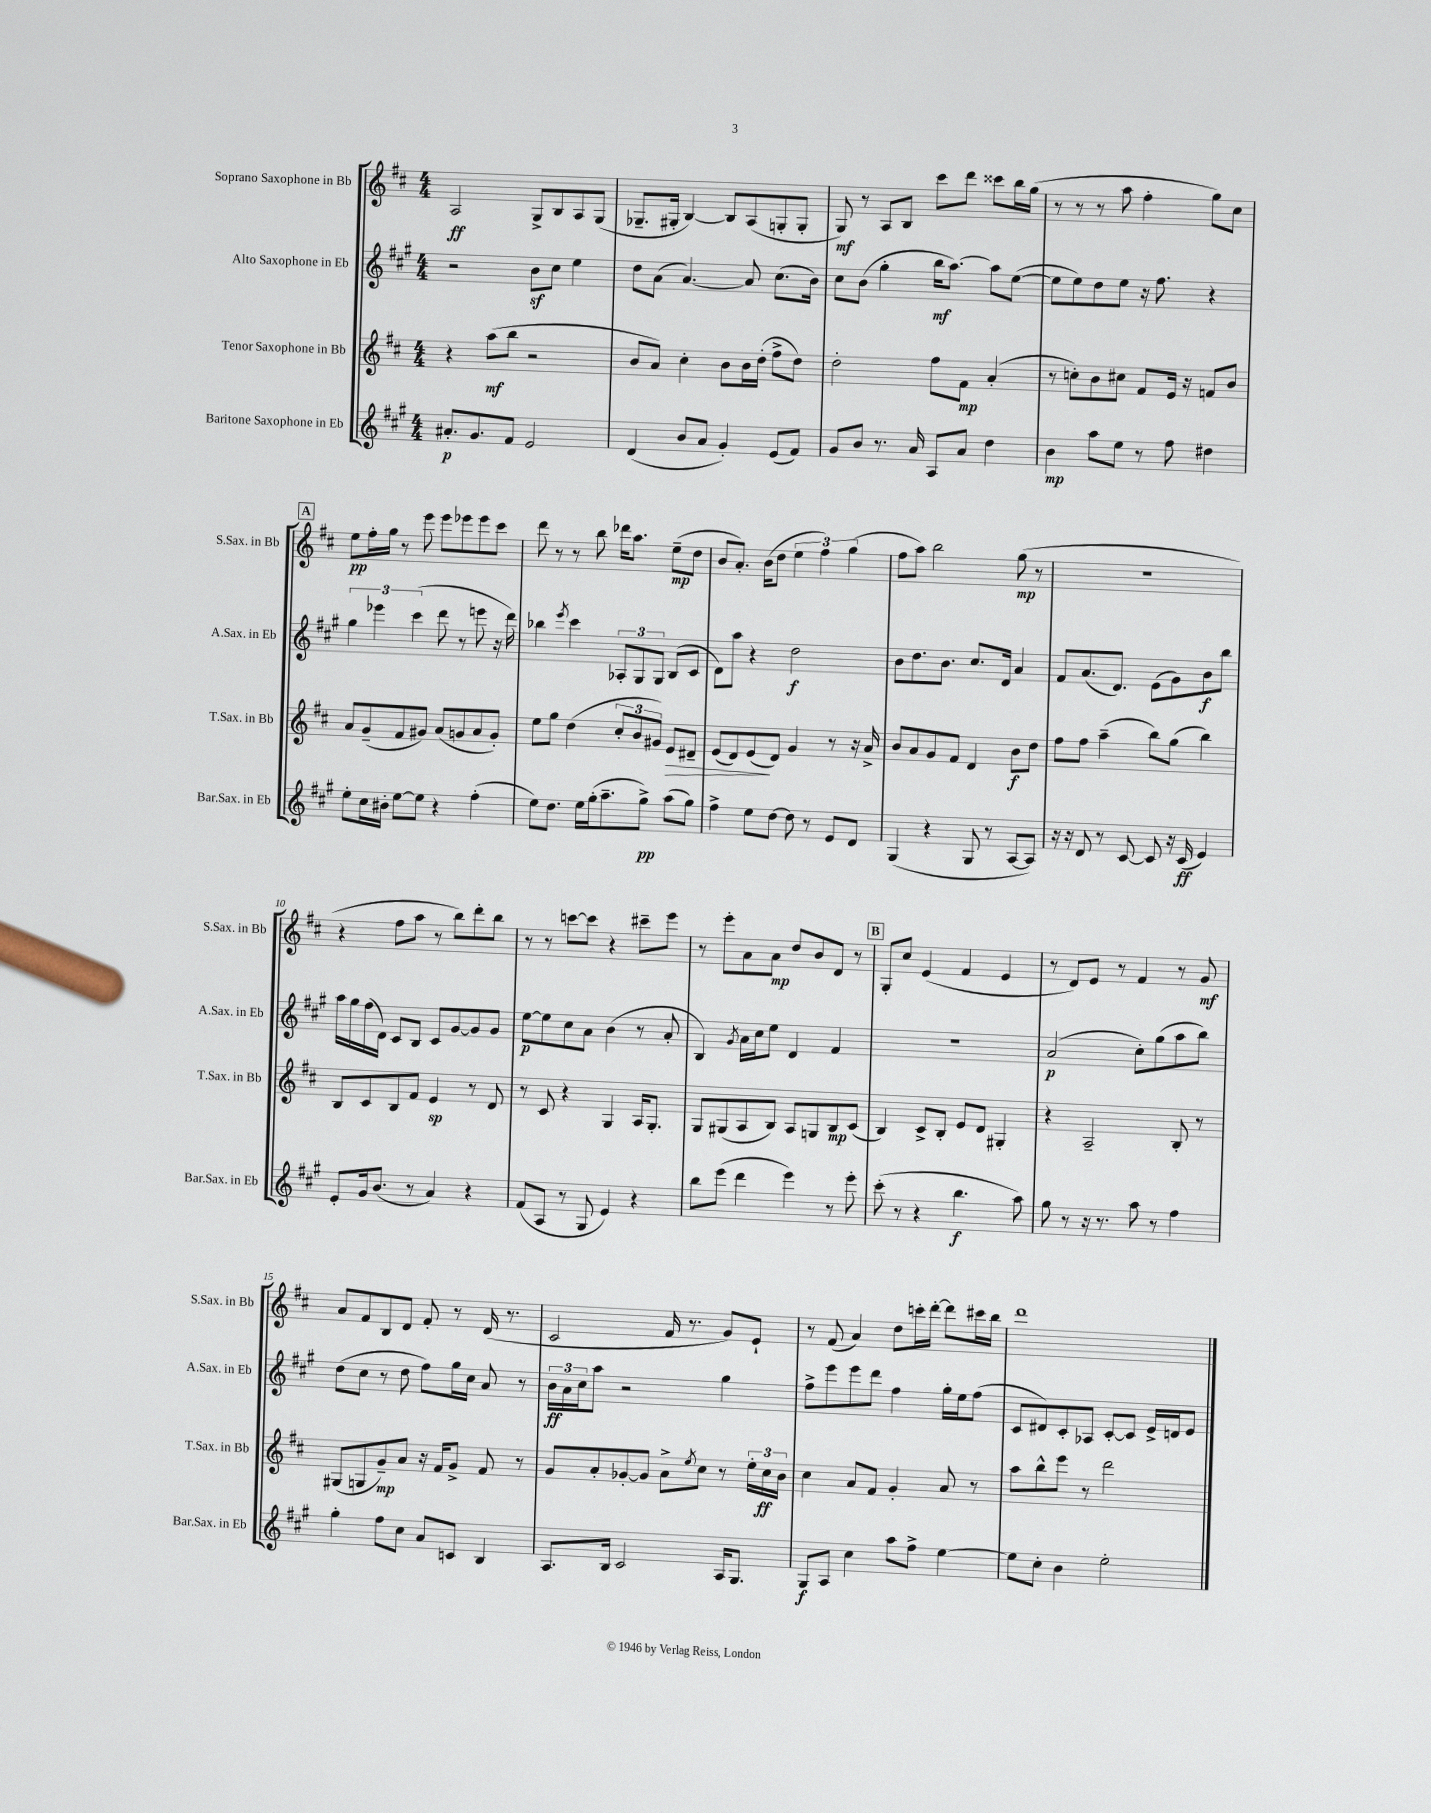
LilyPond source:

<<
\new StaffGroup <<
\new Staff = "s0" \with { instrumentName = "Soprano Saxophone in Bb" shortInstrumentName = "S.Sax. in Bb" } {
    \clef treble \key d \major \numericTimeSignature \time 4/4
    a2\ff g8-> b8 a8 g8( |
    ges8.-- gis16-. b4~) b8 a8( g8-. g8-. |
    g8\mf) r8 a8 b8 cis'''8 d'''8 cisis'''8 b''16 g''16( |
    r8 r8 r8 a''8 fis''4-. g''8) cis''8 |
    \mark \markup { \box "A" } e''8\pp fis''16-. g''16 r8 e'''8 e'''8 ees'''8 ees'''8 cis'''8 |
    d'''8 r8 r8 b''8 des'''16 a''8. e''8--\mp( d''8 |
    b'8 a'8.-.) b'16( d''8 \tuplet 3/2 { e''4 fis''4) g''4( } |
    fis''8 a''8) b''2 g''8\mp( r8 |
    R1 |
    r4 fis''8 a''8 r8 b''8) d'''8-. b''8 |
    r8 r8 c'''8~ c'''8 r4 cis'''8-- e'''8 |
    r8 e'''8-. a'8 a'8\mp d''8 b'8 d'8 r8 |
    \mark \markup { \box "B" } g8-. cis''8 e'4( fis'4 e'4 |
    r8 d'8) e'8 r8 fis'4 r8 g'8\mf |
    a'8 fis'8 b8 d'8 fis'8-. r8 d'16( r8. |
    cis'2 fis'16 r8. g'8) e'8-! |
    r8 fis'8( a'4) d''8 c'''16-. d'''16~-. d'''8 cis'''16 b''16 |
    d'''1 \bar "|." |
}
\new Staff = "s1" \with { instrumentName = "Alto Saxophone in Eb" shortInstrumentName = "A.Sax. in Eb" } {
    \clef treble \key a \major \numericTimeSignature \time 4/4
    r2 b'8\sf cis''8 e''4 |
    d''8 a'8( a'4.~) a'8 cis''8.( b'16) |
    cis''8 b'8( gis''4-. b''16\mf a''8.~) a''8 e''8~( |
    e''8 e''8) d''8 e''8 r16 fis''8. r4 |
    \mark \markup { \box "A" } \tuplet 3/2 { gis''4 ees'''4 cis'''4( } d'''8 r8 e'''8 r16 d'''16) |
    bes''4 \acciaccatura { e'''8 } cis'''4 \tuplet 3/2 { aes8-. gis8 gis8 } b8( cis'8 |
    d'8) a''8 r4 d''2\f |
    b'8 d''8. b'8. cis''8. d'16 a'4 |
    fis'8 a'8.( d'8.) e'8( gis'8) b'8\f b''8 |
    a''16 gis''16 fis''16( d'16) cis'8 b8 cis'8 gis'8~ gis'8 gis'8 |
    e''8~\p e''8 cis''8 a'8 b'4( r8 a'8-. |
    b4) \acciaccatura { gis'8 } a'16 cis''16 e''8 d'4 fis'4 |
    \mark \markup { \box "B" } R1 |
    a'2\p( cis''8-.) gis''8( a''8 b''8) |
    d''8( cis''8 r8 d''8 fis''8) gis''16 cis''16 a'8 r8 |
    \tuplet 3/2 { b'16\ff a'16 cis''16 } a''8 r2 gis''4 |
    fis''8-> e'''8 e'''8 d'''8 fis''4 gis''16-. e''16 fis''8( |
    cis'8 dis'8) cis'8-. aes8 cis'8~-. cis'8 e'16-> d'16 e'8 \bar "|." |
}
\new Staff = "s2" \with { instrumentName = "Tenor Saxophone in Bb" shortInstrumentName = "T.Sax. in Bb" } {
    \clef treble \key d \major \numericTimeSignature \time 4/4
    r4 a''8\mf( b''8 r2 |
    b'8 a'8) cis''4-. b'8 b'16 d''16-.( fis''8-> d''8) |
    d''2-. fis''8 fis'8\mp a'4-.( |
    r8 c''8-.) b'8 cis''8 fis'8 e'16 r16 f'8 b'8 |
    \mark \markup { \box "A" } a'8 g'8--( fis'8 gis'8) a'8( g'8 a'8 g'8-.) |
    e''8 g''8 d''4( \tuplet 3/2 { cis''8-. b'8 gis'8) } e'8\> dis'8-- |
    e'8( d'8) e'8\!( d'8) g'4 r8 r16 a'16-> |
    b'8 a'8 g'8 fis'8 d'4 b'8\f d''8 |
    fis''8 fis''8 a''4--( b''8) g''8( b''4) |
    b8 cis'8 b8 fis'8 e'4\sp r8 d'8 |
    r8 cis'8 r4 g4 a16 g8.-. |
    g8 gis8( a8 b8) a8 g8 b8\mp cis'8( |
    \mark \markup { \box "B" } b4) cis'8-> b8-. e'8 d'8 gis4-. |
    r4 a2-- b8-. r8 |
    gis8( g8 g'8--\mp) a'8 r16 fis'16 g'8-> fis'8 r8 |
    g'8 a'8-. ges'8~-. ges'8 a'8-> \acciaccatura { e''8 } cis''8 r8 \tuplet 3/2 { e''16-. cis''16\ff b'16 } |
    cis''4 a'8 fis'8 g'4-. a'8 r8 |
    a''8 b''8-^ e'''8 r8 d'''2 \bar "|." |
}
\new Staff = "s3" \with { instrumentName = "Baritone Saxophone in Eb" shortInstrumentName = "Bar.Sax. in Eb" } {
    \clef treble \key a \major \numericTimeSignature \time 4/4
    ais'8.-.\p gis'8. fis'8 e'2 |
    d'4( b'8 a'8 gis'4-.) e'8( fis'8) |
    gis'8 b'8 r8. a'16 a8 a'8 d''4 |
    b'4\mp a''8 e''8 r8 fis''8 dis''4 |
    \mark \markup { \box "A" } e''8-. cis''16 bis'16-. e''8~ e''8 r4 fis''4-.( |
    e''8) d''8. e''16 gis''16-.( a''8.-- gis''8->\pp) a''8( gis''8) |
    fis''4-> e''8 d''8~ d''8 r8 e'8 d'8 |
    gis4( r4 gis8 r8 a8~ a8) |
    r16 r16 d'8 r8 cis'8~ cis'8 r16 cis'16\ff( e'4) |
    e'8-. gis'16 b'8.( r8 a'4) r4 |
    fis'8( a8 r8 gis8 e'4) r4 |
    b''8 e'''8( d'''4 e'''4) r8 e'''8-. |
    \mark \markup { \box "B" } cis'''8-.( r8 r4 b''4.\f a''8) |
    gis''8 r8 r16 r8. a''8 r8 fis''4 |
    gis''4-. fis''8 cis''8 a'8 c'8 b4 |
    a8. b16 cis'2 a16 gis8. |
    gis8\f a8 cis''4 a''8 fis''8-> e''4~ |
    e''8 cis''8-. b'4 e''2-. \bar "|." |
}
>>
>>
